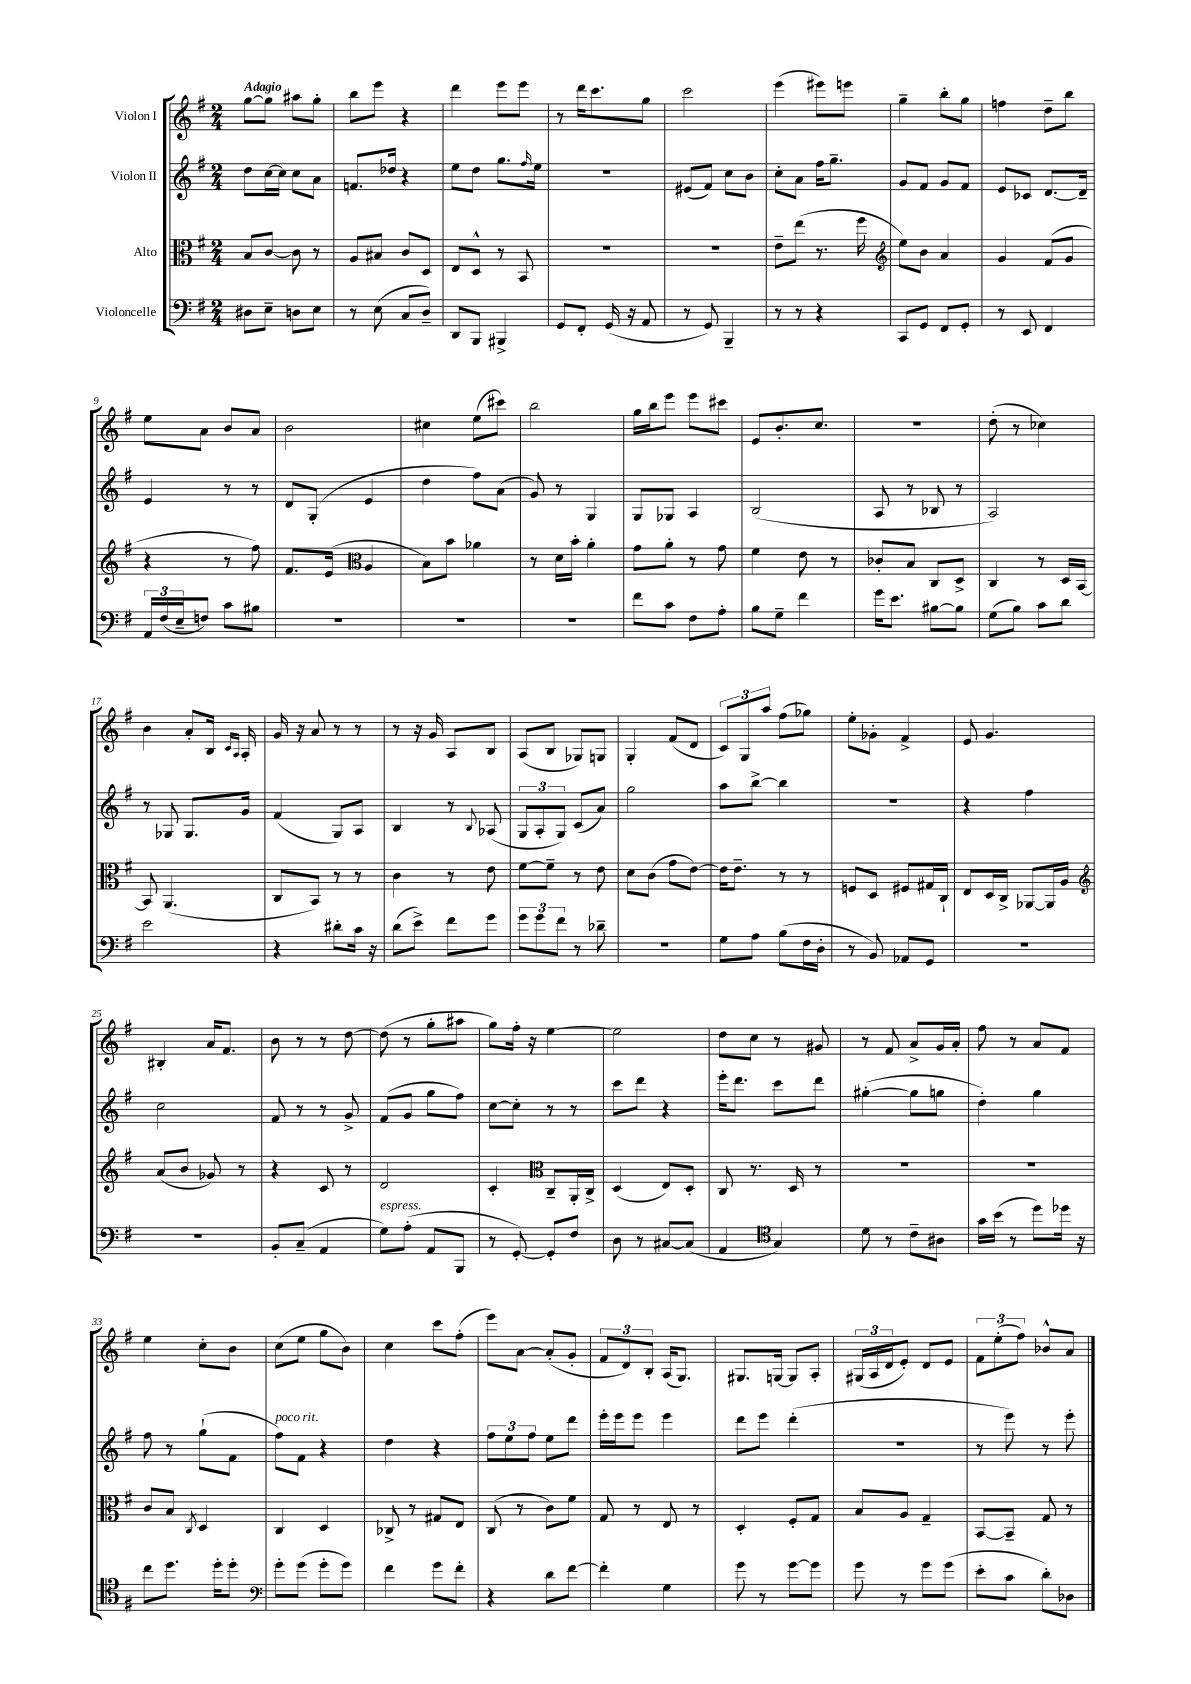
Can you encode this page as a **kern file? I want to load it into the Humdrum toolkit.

**kern	**kern	**kern	**kern
*staff4	*staff3	*staff2	*staff1
*clefF4	*clefC3	*clefG2	*clefG2
*k[f#]	*k[f#]	*k[f#]	*k[f#]
*M2/4	*M2/4	*M2/4	*M2/4
8D#	8B	8dd	[8gg
8E~	[8c	[16cc	8gg]
.	.	16cc]	.
8D	8c]	8cc	8aa#
8E	8r	8a	8gg'
=	=	=	=
8r	8A	8.f	8bb
(8E	8B#	.	8eee
.	.	16dd-	.
8C	8c	4r	4r
8D~)	8D	.	.
=	=	=	=
8DD	8E	8ee	4ddd
8BBB	8D^^	8dd	.
4BBB#^	8r	8.gg	8eee
.	8BB	.	8eee
.	.	16qqff#	.
.	.	16ee	.
=	=	=	=
8GG	2r	2r	8r
8FF#'	.	.	16ddd
.	.	.	8.ccc
(16GG	.	.	.
16r	.	.	.
8AA	.	.	8gg
=	=	=	=
8r	2r	(8e#	2ccc
8GG)	.	8f#)	.
4BBB~	.	8cc	.
.	.	8b	.
=	=	=	=
8r	8e~	8cc'	(4eee
8r	(8ee	8a	.
4r	8.r	16ff#	8eee#)
.	.	8.gg~	.
.	.	.	8eee
.	16ff#	.	.
=	=	=	=
*	*clefG2	*	*
8CC	8ee)	8g	4gg~
8GG	8b	8f#	.
8FF#	4a	8g	8bb'
8GG'	.	8f#	8gg
=	=	=	=
8r	4g	8e	4ff
8EE	.	8c-	.
4FF#	(8f#	[8.d	8dd~
.	8g	.	8bb
.	.	16d~]	.
=	=	=	=
24AA	4r	4e	8ee
(24F#	.	.	.
24E~	.	.	.
8F)	.	.	8a
8c	8r	8r	8b
8B#	8ff#)	8r	8a
=	=	=	=
2r	8.f#	8d	2b
.	.	(8G'	.
.	(16e	.	.
*	*clefC3	*	*
.	4A	4e	.
=	=	=	=
2r	8B)	4dd	4cc#
.	8b	.	.
.	4a-	8ff#)	(8ee
.	.	(8a	8ccc#)
=	=	=	=
2r	8r	8g)	2bb
.	16d	8r	.
.	16b'	.	.
.	4a'	4G	.
=	=	=	=
8f#	8g	8G	16gg
.	.	.	16bb
8c	8a'	8G-	8eee
8F#	8r	4A	8eee
8A'	8g	.	8ccc#
=	=	=	=
8B	4f#	(2B	8e
8G~	.	.	8.b'
4f#	8e	.	.
.	.	.	8.cc
.	8r	.	.
=	=	=	=
16g	8c-'	8A	2r
8.e	.	.	.
.	8B	8r	.
[8B#	8C	8B-	.
8B#]	8D^	8r	.
=	=	=	=
(8G	4C	2A)	(8dd'
8B)	.	.	8r
8c	8r	.	4cc-)
8d	16D	.	.
.	[16BB	.	.
=	=	=	=
2e	8BB]	8r	4b
.	(4.AA	8G-	.
.	.	8.G-	8a'
.	.	.	16B
.	.	.	16qqc
.	.	.	16qqA
.	.	16g	16A'
=	=	=	=
4r	8C	(4f#	16g
.	.	.	16r
.	8BB)	.	8a
8d#'	8r	8G)	8r
16c	8r	8A	8r
16r	.	.	.
=	=	=	=
(8d	4c	4B	8r
8e^)	.	.	16r
.	.	.	16g
8f#	8r	8r	8A
.	.	8qqB	.
8g	8e	(8A-	8B
=	=	=	=
12g	[8f#	12G	(8A
12g	.	12A'	.
.	8f#~]	.	8B
12f#	.	12G)	.
8r	8r	(8c	8G-)
8d-~	8e	8a)	8G
=	=	=	=
2r	8d	2gg	4G'
.	(8c	.	.
.	8g	.	(8f#
.	[8e)	.	8d
=	=	=	=
8G	16e]	8aa	12c)
.	8.e~	.	.
.	.	.	12G
8A	.	[8bb^	.
.	.	.	12aa
(8B	8r	4bb]	(8ff#
16F#	8r	.	8gg-)
16D'	.	.	.
=	=	=	=
8r	8F	2r	8ee'
8BB)	8D	.	8g-'
8AA-	8F#	.	4f#^
8GG	16G#	.	.
.	16C`	.	.
=	=	=	=
2r	8E	4r	8e
.	16D	.	4.g
.	16C^	.	.
.	[8AA-	4ff#	.
.	16AA-]	.	.
.	16A	.	.
=	=	=	=
*	*clefG2	*	*
2r	(8a	2cc	4B#'
.	8b	.	.
.	8g-)	.	16a
.	.	.	8.f#
.	8r	.	.
=	=	=	=
8BB'	4r	8f#	8b
(8C~	.	8r	8r
4AA	8c	8r	8r
.	8r	8g^	[8dd
=	=	=	=
8G)	2d	(8f#	(8dd]
(8A'	.	8g	8r
8AA	.	8gg	8gg'
8BBB	.	8ff#)	8aa#
=	=	=	=
8r	4c'	[8cc	8gg)
[8GG')	.	8cc']	16ff#'
.	.	.	16r
*	*clefC3	*	*
8GG']	8C~	8r	[4ee
8F#	16AA'	8r	.
.	16C^	.	.
=	=	=	=
8D	(4D	8ccc	2ee]
8r	.	8ddd	.
[8C#	8E)	4r	.
(8C#]	8D'	.	.
=	=	=	=
4AA	8C	16eee'	8dd
.	.	8.ddd	.
.	8.r	.	8cc
*clefC4	*	*	*
4G)	.	8ccc	8r
.	16D	.	.
.	8r	8ddd	8g#
=	=	=	=
8d	2r	([4gg#'	8r
8r	.	.	8f#
8c~	.	8gg#]	8a^
8A#	.	8gg	16g
.	.	.	16a'
=	=	=	=
16g	2r	4dd')	8ff#
(16b	.	.	.
8r	.	.	8r
8dd)	.	4gg	8a
16dd-	.	.	8f#
16r	.	.	.
=	=	=	=
8cc	8c	8ff#	4ee
8.dd	8B	8r	.
.	8qC	.	.
.	4D	(8gg`	8cc'
16dd'	.	.	.
8dd'	.	8f#	8b
=	=	=	=
*clefF4	*	*	*
8g'	4C	8ff#)	(8cc
(8g	.	8f#	8ee
8g'	4D	4r	8gg
8g)	.	.	8b)
=	=	=	=
4f#	8C-^	4dd	4cc
.	8r	.	.
8g	8G#	4r	8ccc
8f#'	8E	.	(8ff#'
=	=	=	=
4r	(8C	12ff#	8eee)
.	.	12ee	.
.	8r	.	[8a
.	.	12ff#	.
8d	8c)	8ee	(8a']
[8f#	8f#	8ddd	8g'
=	=	=	=
4f#']	8G	16eee'	12f#
.	.	16eee	.
.	.	.	12d)
.	8r	8eee	.
.	.	.	12B'
4G	8E	4eee	(16A
.	.	.	8.G)
.	8r	.	.
=	=	=	=
8g	4D'	8ddd	8.G#
8r	.	8eee	.
.	.	.	[16G
[8g	8F#'	(4ddd'	8G]
8g]	8G	.	8A'
=	=	=	=
8g	8B	2r	(24G#
.	.	.	24A
.	.	.	24d
8r	8A	.	8e')
8g	4G~	.	8d
(8g	.	.	8e
=	=	=	=
8e'	[8BB	8r	12f#
.	.	.	(12ee'
8c	8BB~]	8eee)	.
.	.	.	12ff#)
8d')	8G	8r	8b-^^
8D-	8r	8eee'	8a
==	==	==	==
*-	*-	*-	*-
